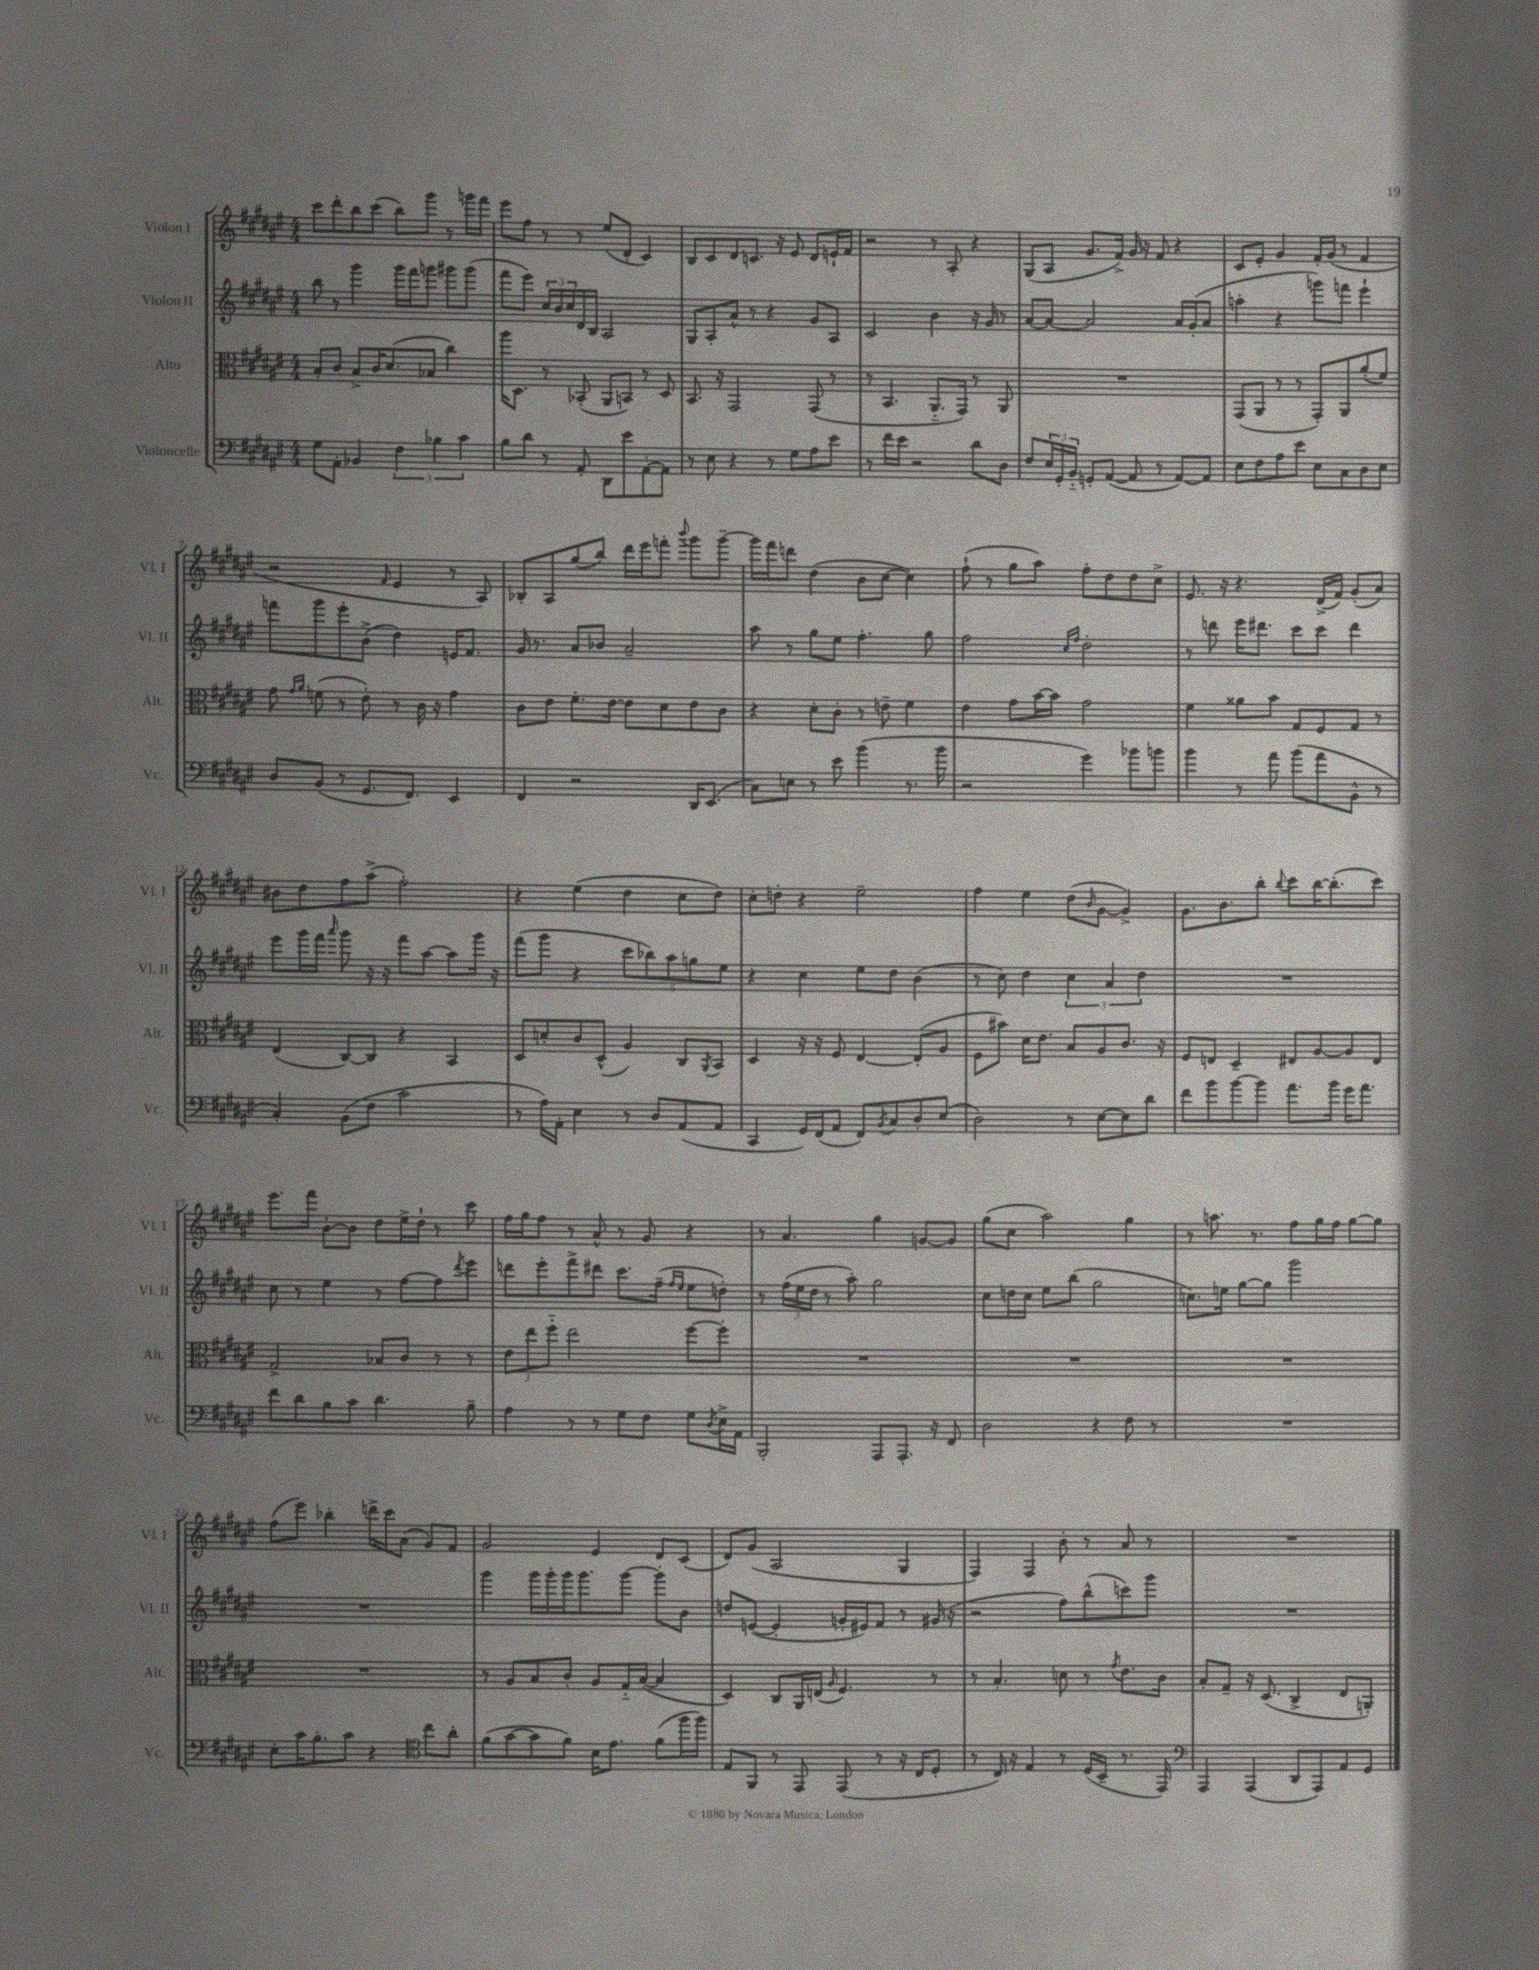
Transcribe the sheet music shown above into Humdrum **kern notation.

**kern	**kern	**kern	**kern
*staff4	*staff3	*staff2	*staff1
*clefF4	*clefC3	*clefG2	*clefG2
*k[f#c#g#d#a#e#]	*k[f#c#g#d#a#e#]	*k[f#c#g#d#a#e#]	*k[f#c#g#d#a#e#]
*M4/4	*M4/4	*M4/4	*M4/4
8G#	8B'	8bb	8ccc#
8AA#'	8c#	8r	8ddd#'
4BB-	8B^	4ggg#	8bb
.	16c#	.	(8ccc#
.	(8.d#	.	.
6F#	.	16ggg#	8bb)
.	.	16fff#	.
.	8B-	8ggg	8ggg#
6B-	.	.	.
.	4cc#)	8ggg#	8r
6c#	.	.	.
.	.	(8ggg#	16ggg
.	.	.	16fff#
=	=	=	=
8B	16aa#	8fff#	8eee#
.	8.D#	.	.
8d#	.	8eee#)	8ff#
8r	8r	24cc#	8r
.	.	24b	.
.	.	24cc#	.
8AA#'	(8BB-'	16d#	8r
.	.	16B	.
8DD#	8AA#	2A#	(8ee#
8e#	8BB)	.	8d#'
[8AA#'	8r	.	4c#)
8AA#]	8D#	.	.
=	=	=	=
8r	8.BB	8G#	8B
8E#	.	8A#'	8c#
.	16r	.	.
4r	2GG#	8a#^^	8d#
.	.	8r	8.c
8r	.	4r	.
.	.	.	16r
8G#	.	.	8e#
8A#	(8GG#	8g#	8d#
8e#	8r	8A#	16e`
.	.	.	16f#
=	=	=	=
8r	8r	2c#	2r
16f#	4.BB	.	.
16e#	.	.	.
2r	.	.	.
.	8.AA#'~	4b	8r
.	.	.	8A#'
.	16GG#)	.	.
8d#	8r	16r	4r
.	.	16g#	.
8D#	8AA#	8r	.
=	=	=	=
8F#	1r	[8a#	(8G#
24E#	.	8a#_	8A#
24GG#'	.	.	.
24BB'~	.	.	.
8GG'	.	2a#]	8.g#
([8AA#	.	.	.
.	.	.	16f#^)
8AA#]	.	.	16g#
.	.	.	16r
8r	.	.	8f#
[8AA#)	.	16a#	4r
.	.	(16g#'	.
8AA#]	.	8a#	.
=	=	=	=
8E#	(8GG#	4aa'	8c#
8F#	8AA#	.	8e#'
8A#	8r	4r	4g#
8e#	8r	.	.
8E#	8GG#')	8ggg)	16f#'
.	.	.	(16g#
8C#	8AA#	8fff	8r
8D#	(8a#'	4eee#`	4f#
8E#	8f#)	.	.
=	=	=	=
8D#	8g#	8fff	2r
.	16qqg#	.	.
.	16qqa#	.	.
(8BB	(8f	8ggg#	.
8r	8r	8eee#'	.
8.GG#	8e#')	(8b^	.
.	.	.	16qqf#
.	8r	4dd#)	4e#
8.FF#)	.	.	.
.	16c#	.	.
.	16r	.	.
4EE#	4g#	16e	8r
.	.	8.f#	.
.	.	.	8A#)
=	=	=	=
4FF#	8c#	16g#	8B-'
.	.	8.r	.
.	8e#	.	8A#
2r	8.f#'	8a#	(8gg#
.	.	8b-	8bb)
.	[16e#	.	.
.	8e#]	2a#~	16ddd#
.	.	.	16eee#
.	8d#	.	8fff'
.	.	.	8qqbbb
16DD#	8e#	.	8ggg#
(8.EE#	.	.	.
.	8c#	.	[8ggg#~
=	=	=	=
8C#)	4r	8aa#	16ggg#]
.	.	.	16fff#
8E	.	8r	8ddd
8r	8d#'	8gg#	(4dd#
8e#	8c#'	8ee#	.
(4b	8r	4.ff#'	8b
.	8e~	.	[8cc#
8.r	4f#	.	4cc#])
.	.	8gg#	.
16b	.	.	.
=	=	=	=
2r	4e#	2ff#	(8ff#`
.	.	.	8r
.	8g#	.	8gg#
.	[16b	.	8aa#)
.	16b]	.	.
.	.	16qqcc#	.
.	.	16qqff#	.
4g#)	2g#	2dd#'	8ff#'
.	.	.	8dd#
8b-	.	.	8dd#
8b	.	.	8cc#^
=	=	=	=
4b	4f#	8r	8.e#
.	.	8ddd	.
.	.	.	16r
8r	8a##	16eee#	4.r
.	.	8.ddd#	.
8a#	8b	.	.
(8b	8G#	8ccc#	.
8a#	8F#	8ccc#	(16d#^
.	.	.	16f#)
8BB^^	8G#	4ddd#	(8g#'
8r	8r	.	8a#)
=	=	=	=
4C#')	(4E#	8eee#	8b#
.	.	16ggg#	8dd#
.	.	16fff#	.
.	.	16qqaaa#	.
(8BB	[8C#)	8ggg#	8ff#
8F#	8C#]	16r	(8aa#^
.	.	16r	.
2c#	4r	8fff#	2ff#')
.	.	[8aa#	.
.	4BB	8aa#]	.
.	.	16ggg#	.
.	.	16r	.
=	=	=	=
8r	8D#	(8fff#	4r
16A#)	8d'	8ggg#	.
16AA#'	.	.	.
4E#	8c#	4r	(4ee#
.	(8D#^^	.	.
8r	4A#)	10ccc#	4dd#
.	.	10bb-)	.
8D#	.	.	.
.	.	10aa#	.
(8AA#	8C#	.	8cc#
.	.	10gg	.
.	8qAA#	.	.
8AA#	8BB	.	8dd#)
.	.	10ee#	.
=	=	=	=
4CC#	4D#	4r	8cc#'
.	.	.	8dd'
16GG#)	16r	4cc#	4r
(16FF#	16r	.	.
8AA#	8F#	.	.
8FF#)	[4E#	8ee#	2ee#~
8qBB	.	.	.
8C#	.	8dd#	.
8D#'	(8E#']	(4b	.
(8E#	8A#	.	.
=	=	=	=
2D#)	8F#	8r	4ff#
.	8b#)	8cc#)	.
.	16d#	4dd#	4ee#
.	8.e#	.	.
8r	8B	6cc#	(8dd#
.	.	.	16qqb
[8E#	8A#	.	[8g#
.	.	6a#	.
8E#]	8.c#	.	4g#^])
.	.	6dd#	.
8d#	.	.	.
.	16r	.	.
=	=	=	=
8f#	8F#	1r	8.g#
8b	8E	.	.
.	.	.	8.b
[8b	4D#~	.	.
8b]	.	.	8bb'
.	.	.	8qqbb
8.a#	8E#	.	8ccc#
.	[8A#	.	[16bb
16b	.	.	(8.bb']
16g#	8A#]	.	.
8.a#	.	.	.
.	8E#	.	8ccc#)
=	=	=	=
8f#	2G#^	8cc#	8.eee#
8d#	.	8r	.
.	.	.	16fff#
8B	.	4ee#	[8b'
8c#	.	.	8b]
4.d#	8B-	8r	8dd#
.	8c#	[8ff#	16ee#^
.	.	.	16dd#`
.	8r	8ff#]	8r
.	.	8qddd#	.
8B~	8r	8eee#	8ccc#
=	=	=	=
4A#	12e#	8ddd	16ff#
.	.	.	16gg#
.	12ee#	.	.
.	.	8eee#'	8ff#
.	12ff#'~	.	.
8r	2ee#	8fff#^	8r
8r	.	8ddd#	8a#^^
8G#	.	8.ccc#	8r
8F#	.	.	8g#
.	.	(16ff#~	.
.	.	16qqff#	.
.	.	16qqee#	.
8G#	[8ff#	8ee#	4r
8qD#	.	.	.
16E#^	8ff#']	8dd')	.
16AA#	.	.	.
=	=	=	=
2BBB'	1r	8r	8r
.	.	(24ff#	4.a#
.	.	24ee#	.
.	.	24dd#	.
.	.	8r	.
.	.	8aa#')	.
8AAA#	.	2gg#	4gg#
8.AAA#'	.	.	.
.	.	.	[8g
16r	.	.	.
8FF#	.	.	8g]
=	=	=	=
2D#	1r	8cc#	(8gg#
.	.	16dd	8cc#
.	.	16cc#	.
.	.	8ee#	2aa#)
.	.	(8bb	.
4r	.	2gg#	.
8F#	.	.	4gg#
8r	.	.	.
=	=	=	=
1r	1r	8.cc)	8r
.	.	.	8.aa
.	.	16ee	.
.	.	[8gg#	.
.	.	.	8.r
.	.	8gg#]	.
.	.	2ggg#	8ff#
.	.	.	16gg#
.	.	.	16ff#
.	.	.	[8gg#
.	.	.	8gg#]
=	=	=	=
8E#'	1r	1r	(8ff#
16c#	.	.	8eee#)
8.B'	.	.	.
.	.	.	4bb-'
8c#	.	.	.
4r	.	.	16ddd^
.	.	.	16ccc#
.	.	.	(8a#
*clefC4	*	*	*
8cc#	.	.	8g#)
8a#'	.	.	8f#
=	=	=	=
(8f#	8r	4ggg#	2g#
[8g#	8A#	.	.
8g#]	8B	16ggg#	.
.	.	16ggg#'	.
8f#)	8c#'	16ggg#	.
.	.	8.ggg#	.
16B	8A#	.	4e#
8.e#	.	.	.
.	16G#'~	[8ggg#	.
.	([16B	.	.
(8f#	4B]	8ggg#']	8d#
16ff#	.	8b	(8c#
16ff#)	.	.	.
=	=	=	=
8E#	4D#)	8dd	8d#)
8FF#	.	([8e	(8g#
8r	8C#	4e']	2A#
8EE#	16AA#	.	.
.	(16E	.	.
.	16qqA#	.	.
(8EE#	4.F#)	16g'	.
.	.	16e#)	.
8r	.	8f#	.
16r	.	8r	4G#
16C#	.	.	.
8D#'	8r	(16g#	.
.	.	16r	.
=	=	=	=
8r	8r	2r	4F#)
16C#)	4.B'	.	.
16r	.	.	.
4E#	.	.	4F#
8r	8d	8ff#)	8b'
(16D#	8r	(8bb^^	8r
16BB~	.	.	.
.	8qg#	.	.
8.r	8.e#	8ccc)	8a#
.	.	8ggg#	8r
16EE#)	16c#	.	.
=	=	=	=
*clefF4	*	*	*
4AAA#	8B'	1r	1r
.	8G#~	.	.
(4AAA#	16r	.	.
.	(8.D#	.	.
8DD#	4C#^	.	.
8AAA#)	.	.	.
8AA#	8E#	.	.
8GG#	8AA')	.	.
==	==	==	==
*-	*-	*-	*-
